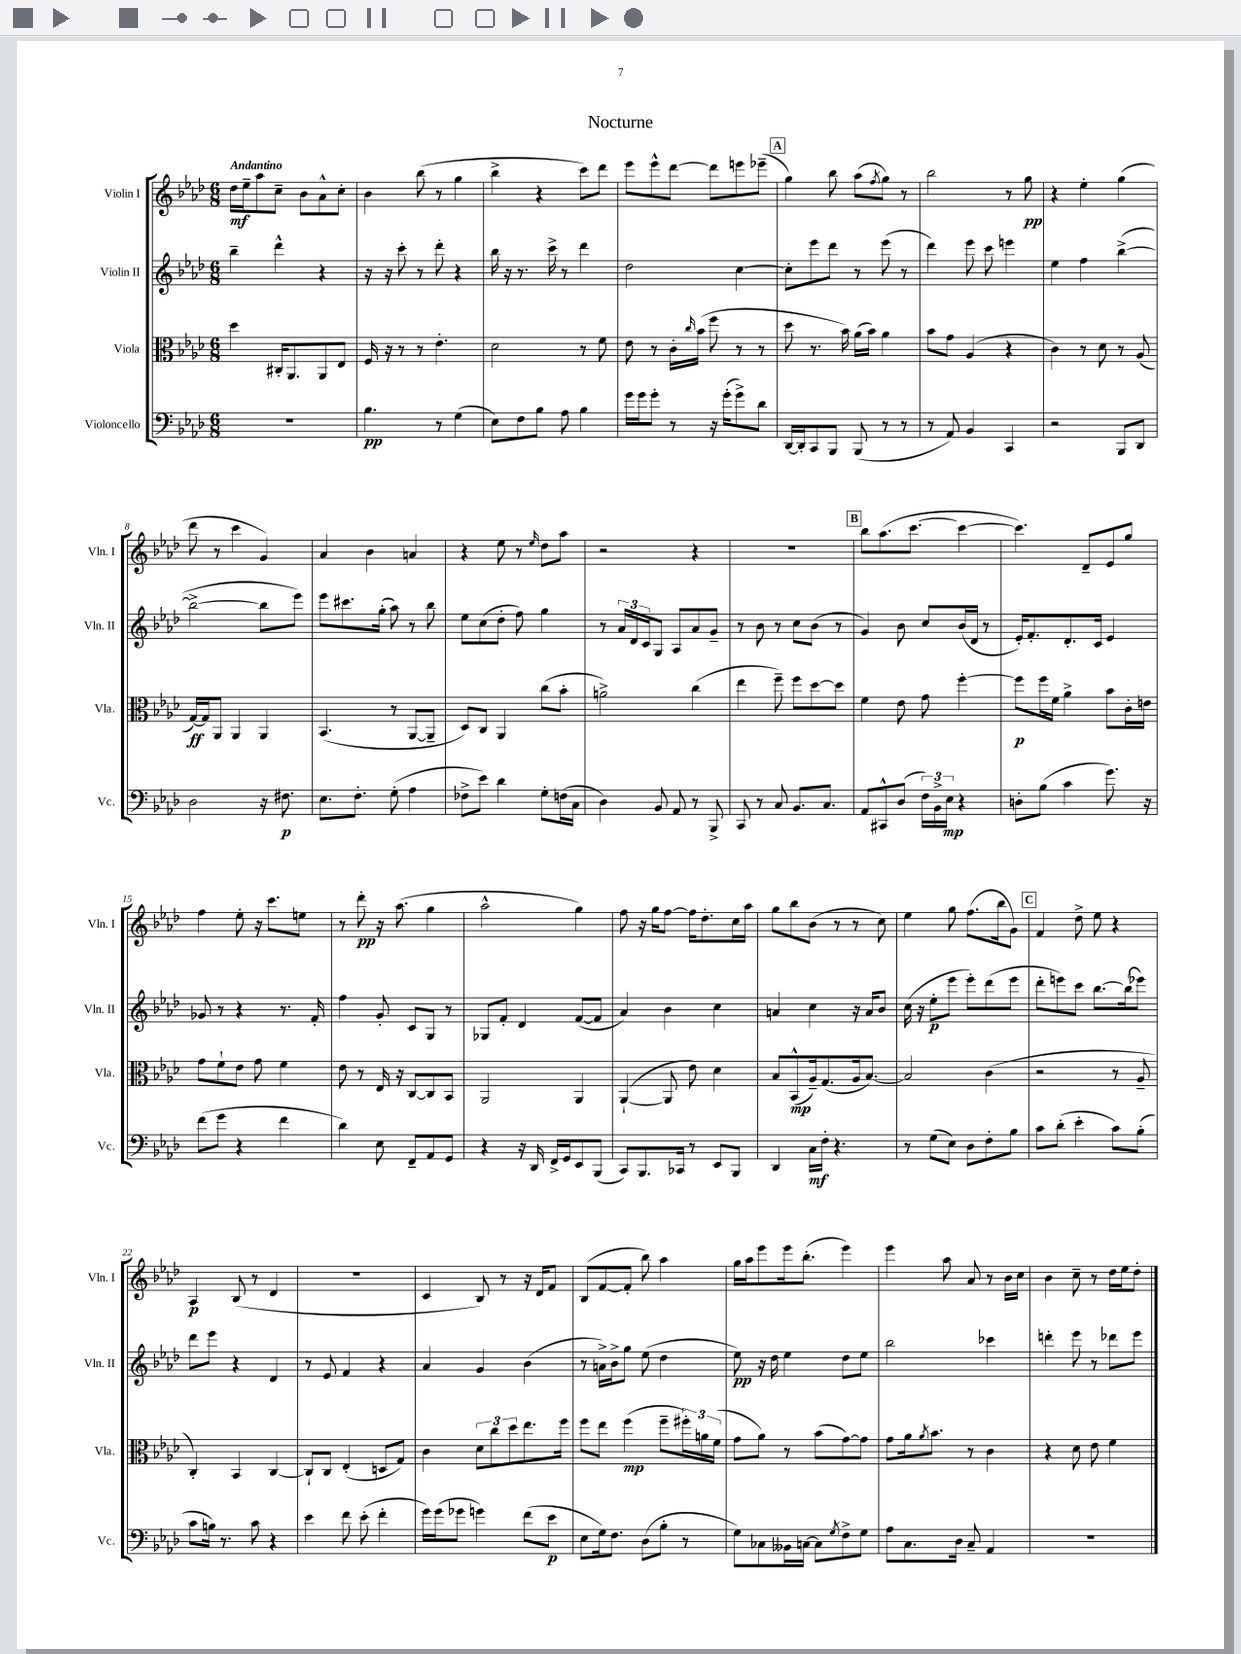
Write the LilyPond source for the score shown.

\header { title = "Nocturne" }
<<
\new StaffGroup <<
\new Staff = "s0" \with { instrumentName = "Violin I" shortInstrumentName = "Vln. I" } {
    \clef treble \key aes \major \numericTimeSignature \time 6/8 \tempo "Andantino"
    des''16\mf ees''16-- aes''8 c''8-- bes'8 aes'8-^ c''8-. |
    bes'4 bes''8( r8 g''4 |
    bes''4-> r4 c'''8) des'''8 |
    ees'''8 ees'''8-^ des'''8~ des'''8 e'''8 ees'''8--( |
    \mark \markup { \box "A" } g''4) bes''8 aes''8( \acciaccatura { f''8 } g''8) r8 |
    bes''2 r8 g''8\pp |
    r4 ees''4-. g''4( |
    des'''8 r8 c'''4 g'4) |
    aes'4 bes'4 a'4 |
    r4 ees''8 r8 \grace { ees''16 } des''8 aes''8 |
    r2 r4 |
    R2. |
    \mark \markup { \box "B" } bes''8 aes''8.( c'''8.~ c'''4~ |
    c'''4.) des'8-- ees'8 g''8 |
    f''4 ees''8-. r16 c'''8. e''8 |
    r8 des'''8-.\pp r16 aes''8.( g''4 |
    aes''2-^ g''4) |
    f''8 r16 g''16 f''8~ f''16 des''8.-. c''16 aes''16 |
    g''8 bes''8 bes'8( r8 r8 c''8) |
    ees''4 g''8 f''8.( bes''16 g'8) |
    \mark \markup { \box "C" } f'4 des''8-> ees''8 r4 |
    aes4\p bes8( r8 des'4 |
    R2. |
    c'4 bes8) r8 r16 des'16 f'8 |
    bes8( f'8~ f'8-. bes''8) aes''4 |
    g''16 aes''16 ees'''8 ees'''16 bes''8.-.( ees'''4) |
    ees'''4 aes''8 aes'8 r8 bes'16 c''16 |
    bes'4 c''8-- r8 des''16 ees''16 des''8-. \bar "|." |
}
\new Staff = "s1" \with { instrumentName = "Violin II" shortInstrumentName = "Vln. II" } {
    \clef treble \key aes \major \numericTimeSignature \time 6/8
    bes''4-- des'''4-^ r4 |
    r16 r16 c'''8-. r8 des'''8-. r4 |
    bes''16 r16 r8. c'''16-> r8 des'''4 |
    des''2 c''4~ |
    \mark \markup { \box "A" } c''8-. ees'''8 des'''8 r8 ees'''8( r8 |
    des'''4) ees'''8 c'''8 e'''4 |
    ees''4 f''4 bes''4~->( |
    bes''2~-> bes''8 ees'''8) |
    ees'''8 cis'''8. g''16-.( aes''8) r8 bes''8 |
    ees''8 c''8( des''8-. f''8) g''4 |
    r8 \tuplet 3/2 { aes'16 des'16 c'16 } g8 aes8 aes'8 g'8-- |
    r8 bes'8 r8 c''8 bes'8( r8 |
    \mark \markup { \box "B" } g'4) bes'8 c''8 bes'16( des'16 r8 |
    ees'16-.) f'8.-. des'8.-. c'16 ees'4 |
    ges'8 r8 r4 r8. f'16-. |
    f''4 g'8-. c'8 g8 r8 |
    ges8 f'8-. des'4 f'8~( f'8 |
    aes'4) bes'4 c''4 |
    a'4 c''4 r16 a'16 bes'8 |
    c''16( r16 ees''8-.\p ees'''8 ees'''8-.) des'''8( ees'''8 |
    \mark \markup { \box "C" } des'''8-. e'''8) c'''8 bes''8.~ bes''16( ees'''8) |
    des'''8 ees'''8 r4 des'4 |
    r8 ees'8 f'4 r4 |
    aes'4 g'4 bes'4( |
    r8 a'16->) bes'16-> g''8 ees''8( des''4 |
    ees''8\pp) r16 des''16 ees''4 des''8 ees''8 |
    bes''2 ces'''4 |
    d'''4-. ees'''8 r8 des'''8 ees'''8 \bar "|." |
}
\new Staff = "s2" \with { instrumentName = "Viola" shortInstrumentName = "Vla." } {
    \clef alto \key aes \major \numericTimeSignature \time 6/8
    des''4 cis16-. aes,8. aes,8 ees8 |
    f16 r16 r8 r8 ees'4.-. |
    des'2 r8 f'8 |
    ees'8 r8 c'16-. \grace { c''16 } bes'16( f''8 r8 r8 |
    \mark \markup { \box "A" } des''8 r8. bes'16) aes'16( bes'16) aes'4 |
    bes'8 g'8 aes4( r4 |
    c'4) r8 des'8 r8 aes8( |
    g16~\ff) g16 aes,8 aes,4 aes,4 |
    bes,4.( r8 aes,8~ aes,8-- |
    des8) c8 aes,4 c''8( bes'8-. |
    a'2->) c''4( |
    ees''4 f''8--) f''8 des''8~ des''8 |
    \mark \markup { \box "B" } f'4 ees'8 g'8 f''4~-. |
    f''8\p f''16 f'16 aes'4-> bes'8 c'16-. e'16 |
    g'8 f'8-! ees'8 g'8 f'4 |
    ees'8 r8 ees16 r16 c8~ c8 bes,8 |
    aes,2 aes,4 |
    aes,4~-!( aes,8 ees'8) des'4 |
    bes8 bes,8-^\mp( aes16--) g8.( aes16 bes8.~) |
    bes2 c'4( |
    \mark \markup { \box "C" } r2 r8 aes8-- |
    c4-.) bes,4 c4~ |
    c8-! c8 ees4-.( d8 g8) |
    c'4 \tuplet 3/2 { des'8 c''8 des''8 } ees''8. f''16 |
    f''8 ees''8 f''4\mp( f''8-- \tuplet 3/2 { fis''16-.) a'16 f'16( } |
    g'8 aes'8) r8 bes'8( g'8~) g'8 |
    g'8 aes'16 \acciaccatura { aes'8 } bes'8. r8 c'4 |
    r4 des'8 ees'8 f'4 \bar "|." |
}
\new Staff = "s3" \with { instrumentName = "Violoncello" shortInstrumentName = "Vc." } {
    \clef bass \key aes \major \numericTimeSignature \time 6/8
    R2. |
    bes4.\pp r8 g4( |
    ees8) f8 bes8 aes8 bes4 |
    g'16 g'16 g'8-. r8 r16 g'16-.( g'8->) des'8 |
    \mark \markup { \box "A" } des,16~ des,16-. c,8 bes,,8 bes,,8( r8 r8 |
    r8 aes,8) bes,4 c,4 |
    r2 bes,,8 des,8 |
    des2 r16 fis8.\p |
    ees8. f8.-. g8-.( aes4 |
    fes8-> ees'8) des'4 g8-. f16( c16 |
    des4) bes,8 aes,8 r8 bes,,8-> |
    c,8 r8 c8 bes,8. c8. |
    \mark \markup { \box "B" } aes,8 cis,8-^ des8( \tuplet 3/2 { f16) bes,16-> ees16\mp } r4 |
    d8-. bes8( c'4 g'8.) r16 |
    f'8( g'8 r4 f'4 |
    des'4) ees8 f,8-- aes,8 g,8 |
    r4 r16 des,16 f,16-> g,16 ees,8 bes,,8( |
    c,8) bes,,8. ces,16 r8 ees,8 bes,,8 |
    des,4 c16\mf f16-. r4. |
    r8 g8( ees8) des8 f8-. bes8 |
    \mark \markup { \box "C" } c'8 des'8-.( ees'4-. c'8) bes8-.( |
    c'8 b16) r8. c'8 r4 |
    ees'4 f'8 ees'8-.( f'4-. |
    g'16) g'16( ges'8 g'4) f'8( ees'8\p |
    ees8 g16) f8. des8( bes8-. r8 |
    g8) ces8 beses,16 c16~ c8 \acciaccatura { g8 } f8-> g8 |
    aes8 c8. des16 c8-- aes,4 |
    R2. \bar "|." |
}
>>
>>
